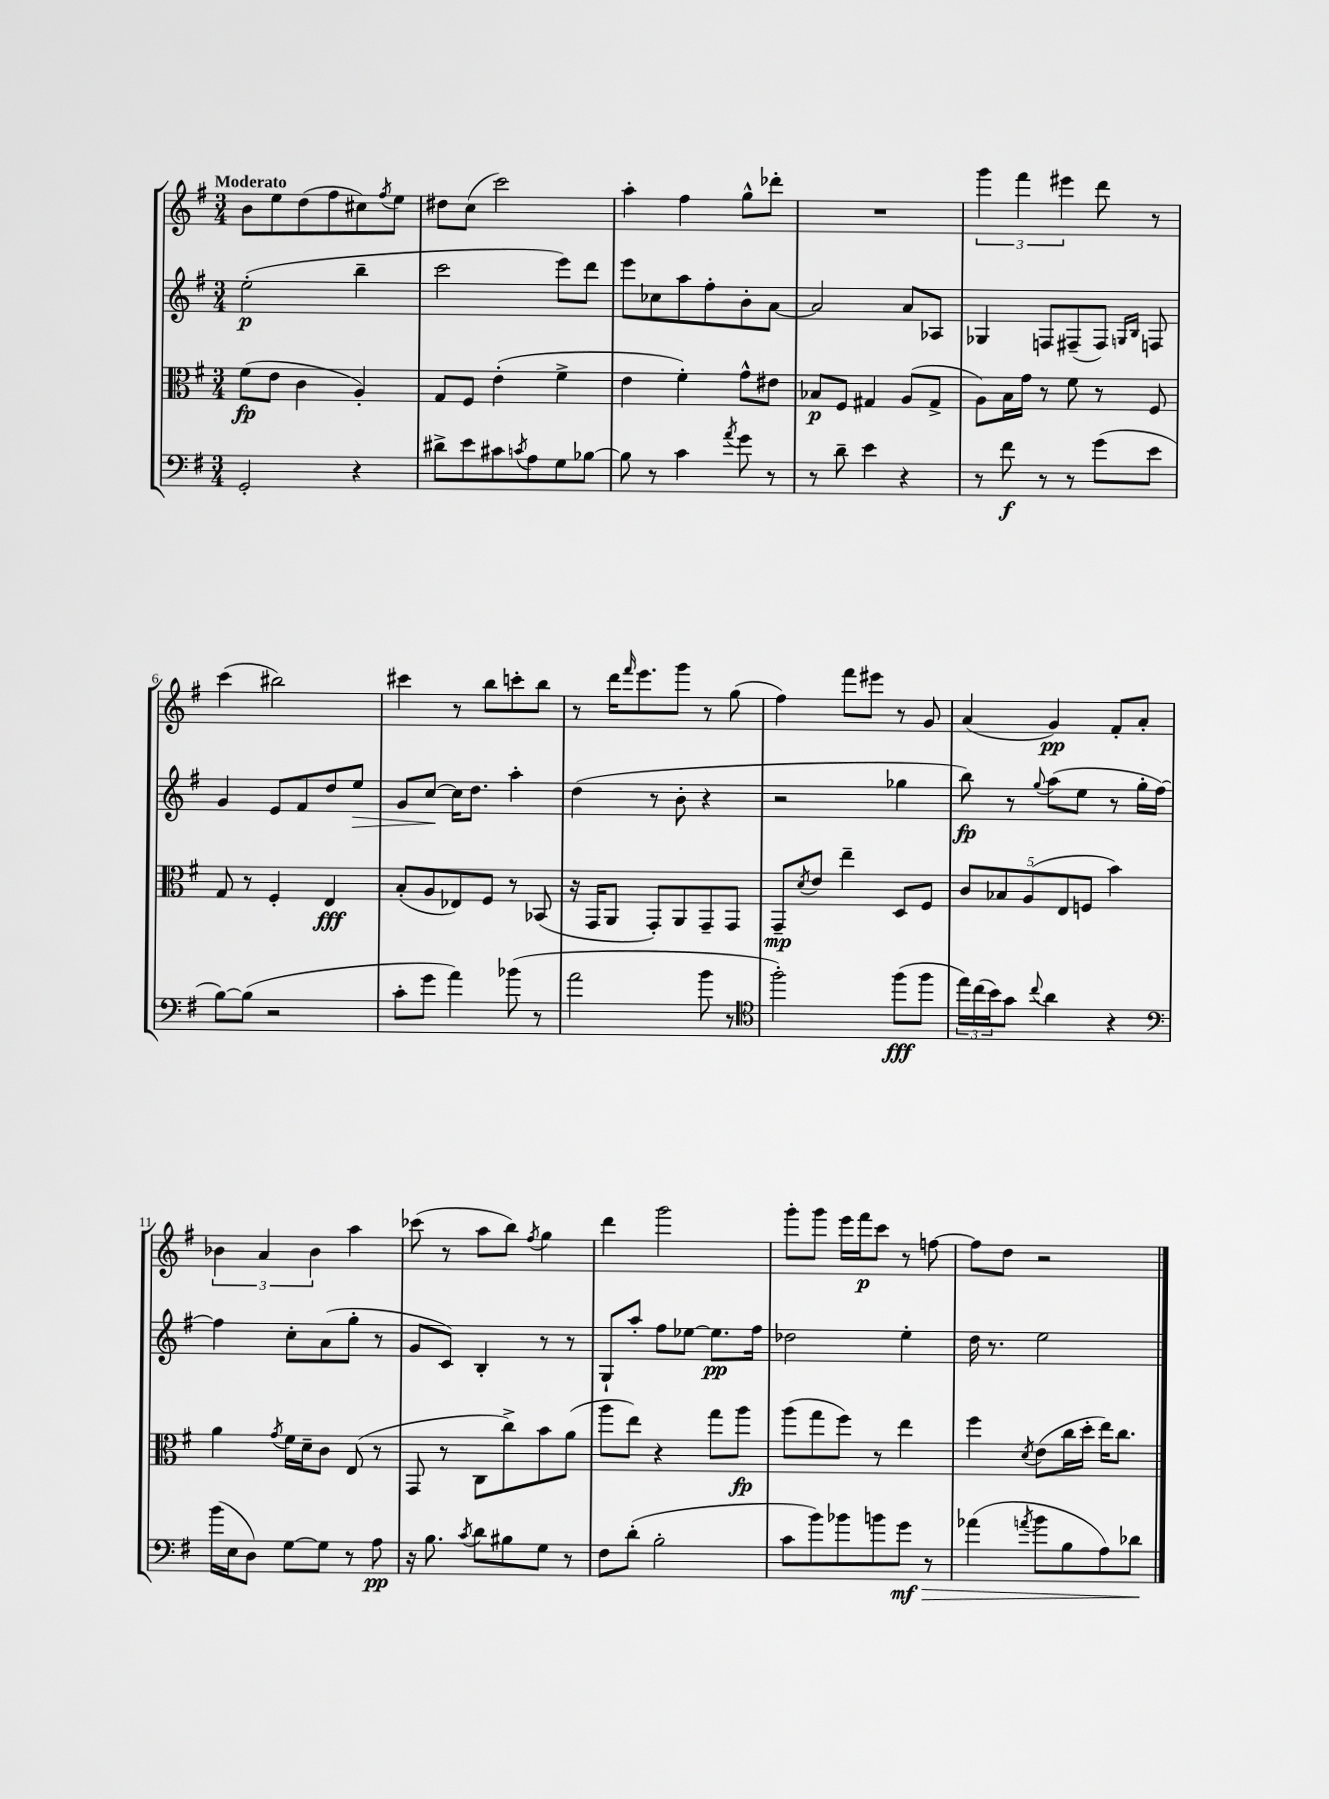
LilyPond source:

<<
\new StaffGroup <<
\new Staff = "s0" {
    \clef treble \key g \major \numericTimeSignature \time 3/4 \tempo "Moderato"
    b'8 e''8 d''8( fis''8 cis''8) \acciaccatura { fis''8 } e''8 |
    dis''8 c''8( c'''2) |
    a''4-. fis''4 g''8-^ des'''8-. |
    R2. |
    \tuplet 3/2 { g'''4 fis'''4 eis'''4 } d'''8 r8 |
    c'''4( bis''2) |
    cis'''4 r8 b''8 c'''8-. b''8 |
    r8 d'''16 \grace { fis'''16 } e'''8. g'''8 r8 g''8( |
    fis''4) fis'''8 eis'''8 r8 g'8 |
    a'4( g'4\pp) fis'8-. a'8-. |
    \tuplet 3/2 { bes'4 a'4 bes'4 } a''4 |
    ces'''8( r8 a''8 b''8) \acciaccatura { fis''8 } g''4 |
    d'''4 g'''2 |
    g'''8-. g'''8 e'''16 fis'''16\p c'''8 r8 f''8~ |
    f''8 d''8 r2 \bar "|." |
}
\new Staff = "s1" {
    \clef treble \key g \major \numericTimeSignature \time 3/4
    e''2-.\p( b''4-- |
    c'''2 e'''8) d'''8 |
    e'''8 ces''8 a''8 fis''8-. b'8-. a'8~ |
    a'2 a'8 aes8 |
    ges4 f8 fis8--( fis8) \grace { g16 b16 } f8 |
    g'4 e'8 fis'8 d''8 e''8\> |
    g'8 c''8~\! c''16 d''8. a''4-. |
    d''4( r8 b'8-. r4 |
    r2 ges''4 |
    b''8\fp) r8 \appoggiatura { g''8 } a''8( e''8 r8 g''16-. fis''16~) |
    fis''4 c''8-. a'8( g''8-. r8 |
    g'8 c'8) b4-. r8 r8 |
    g8-! a''8-. fis''8 ees''8~ ees''8.\pp fis''16 |
    des''2 e''4-. |
    d''16 r8. e''2 \bar "|." |
}
\new Staff = "s2" {
    \clef alto \key g \major \numericTimeSignature \time 3/4
    fis'8\fp( e'8 c'4 a4-.) |
    g8 fis8 e'4-.( fis'4-> |
    e'4 fis'4-.) g'8-^ eis'8 |
    bes8\p fis8 gis4 a8( gis8-> |
    a8) b16 g'16 r8 fis'8 r8 fis8 |
    g8 r8 fis4-. e4\fff |
    b8-.( a8 ees8) fis8 r8 bes,8( |
    r16 g,16 a,8 g,8-.) a,8 g,8-- g,8 |
    g,8--\mp \acciaccatura { d'8 } e'8 e''4-- d8 fis8 |
    \tuplet 5/4 { c'8 bes8 a8( e8 f8 } b'4) |
    a'4 \acciaccatura { g'8 } fis'16 d'16-- c'8 e8( r8 |
    g,8 r8 c8 c''8->) b'8 a'8( |
    a''8 e''8) r4 g''8 a''8\fp |
    a''8( g''8 fis''8) r8 e''4 |
    fis''4 \acciaccatura { d'8 } e'8( c''16 d''16-. e''16) c''8. \bar "|." |
}
\new Staff = "s3" {
    \clef bass \key g \major \numericTimeSignature \time 3/4
    g,2-. r4 |
    dis'8-> e'8 cis'8 \acciaccatura { c'8 } a8 g8 bes8~ |
    bes8 r8 c'4 \acciaccatura { a'8 } g'8 r8 |
    r8 d'8-- e'4 r4 |
    r8 fis'8\f r8 r8 g'8( e'8 |
    b8~) b8( r2 |
    c'8-. g'8 a'4) bes'8( r8 |
    a'2 b'8 r8 |
    \clef tenor fis''2-.) fis''8\fff( fis''8 |
    \tuplet 3/2 { e''16) c''16( b'16) } g'8 \appoggiatura { c''8 } a'4 r4 |
    \clef bass b'16( e16 d8) g8~ g8 r8 a8\pp |
    r16 b8. \acciaccatura { c'8 } d'8 bis8 g8 r8 |
    fis8 d'8-.( b2-. |
    c'8 b'8) bes'8 b'8 g'8\mf\> r8 |
    aes'4( \acciaccatura { a'8 } b'8 b8 a8) des'8\! \bar "|." |
}
>>
>>
